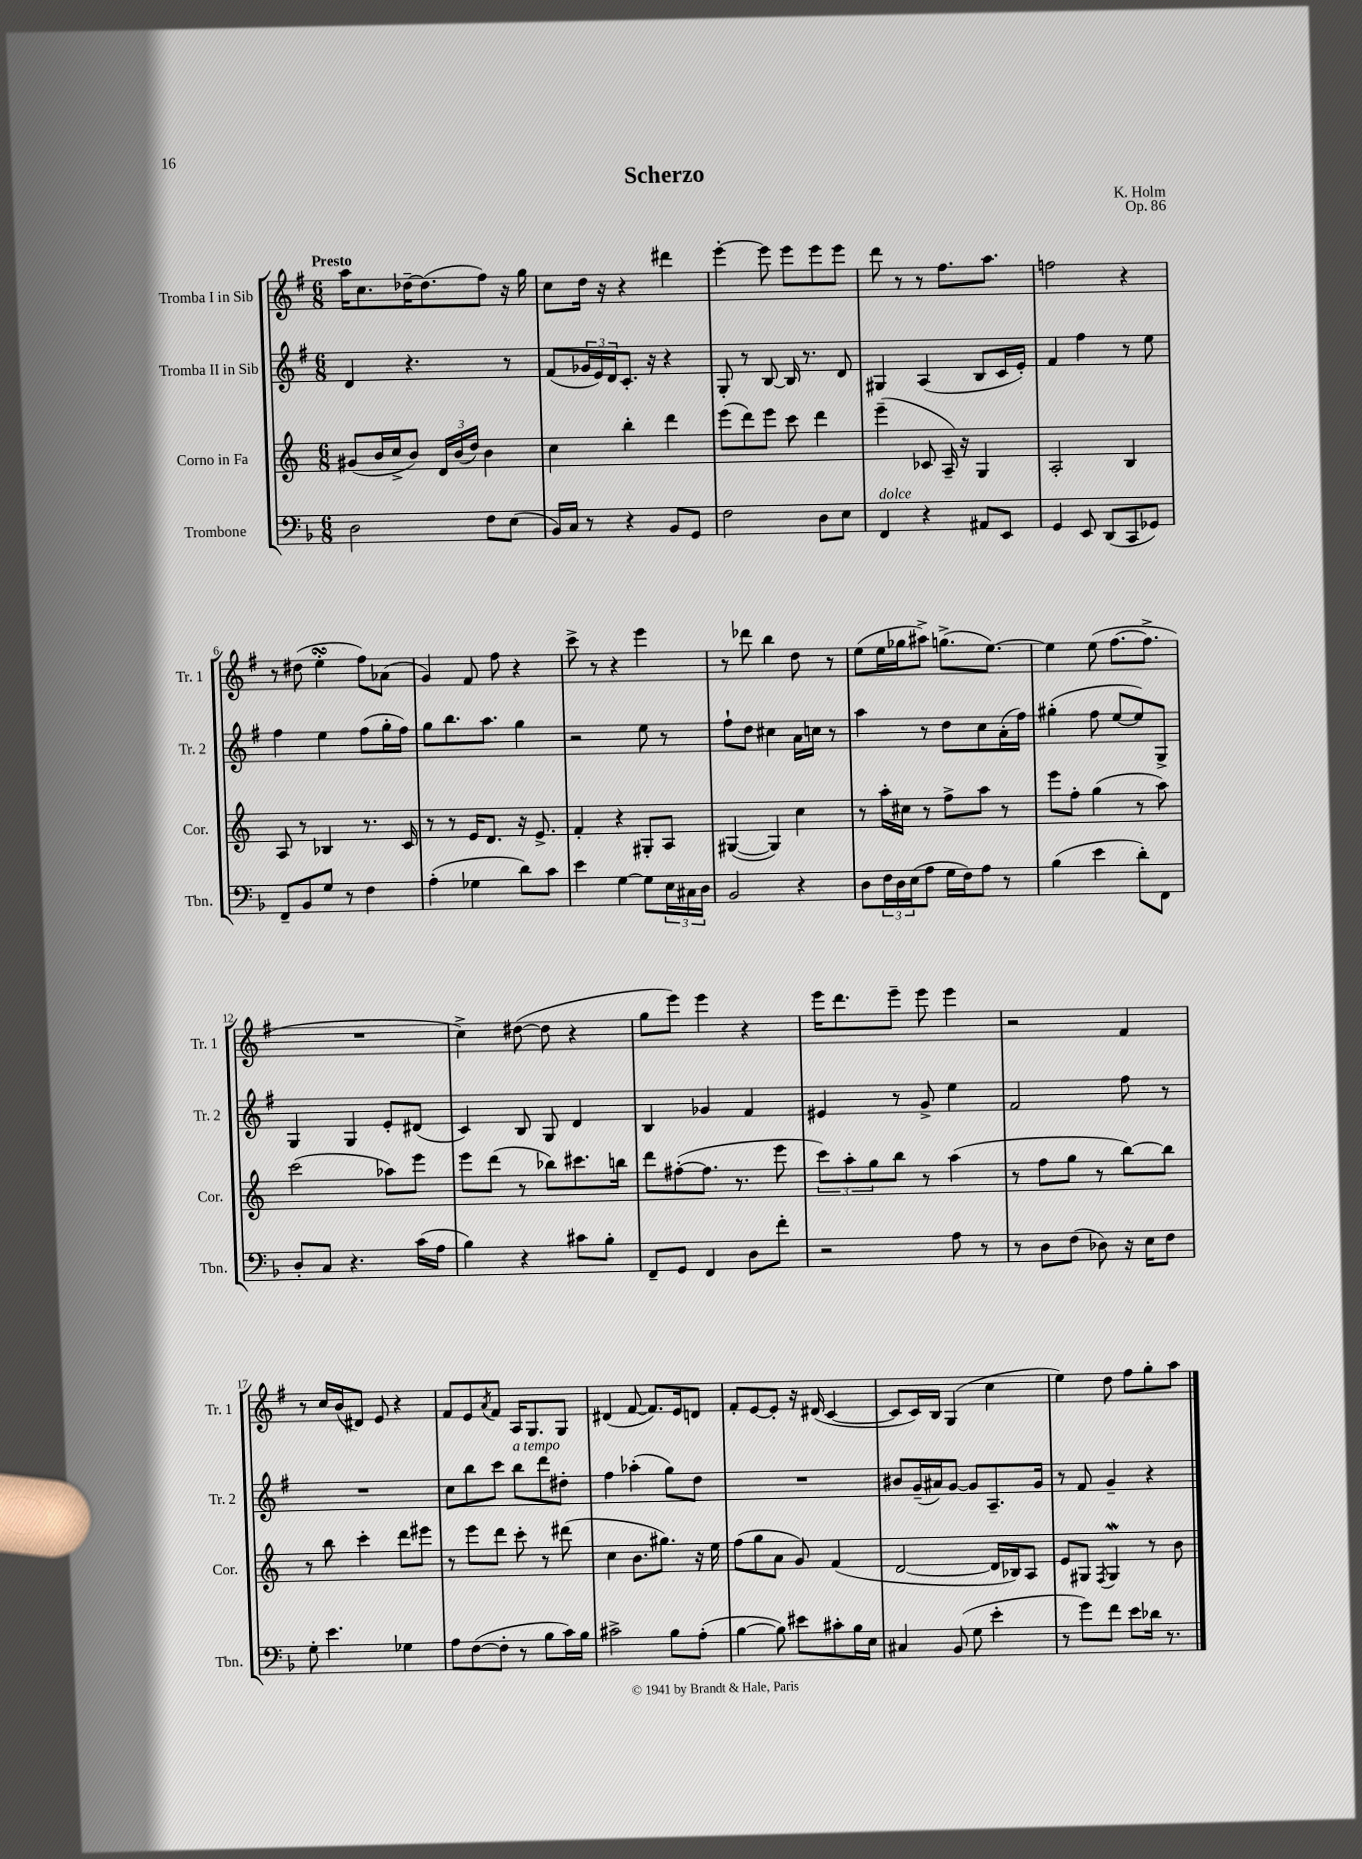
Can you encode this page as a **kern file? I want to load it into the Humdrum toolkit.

**kern	**kern	**kern	**kern
*staff4	*staff3	*staff2	*staff1
*clefF4	*clefG2	*clefG2	*clefG2
*k[b-]	*k[]	*k[f#]	*k[f#]
*M6/8	*M6/8	*M6/8	*M6/8
2D	(8g#	4d	16aa
.	.	.	8.cc
.	16b	.	.
.	16cc^	.	.
.	8b)	4.r	[16dd-~
.	.	.	(8.dd-]
.	24d	.	.
.	(24b	.	.
.	24dd)	.	.
8F	4b	.	8ff#)
(8E	.	8r	16r
.	.	.	16gg
=	=	=	=
16BB-)	4cc	(8f#	8cc
16C	.	.	.
8r	.	24g-	16dd
.	.	24e)	.
.	.	.	16r
.	.	24d	.
4r	4bb'	8.c'	4r
.	.	16r	.
8BB-	4ddd	4r	4ddd#
8GG	.	.	.
=	=	=	=
2F	(8eee	8G'	[4eee'
.	8ddd)	8r	.
.	8eee	[8B	8eee]
.	8ccc	16B]	8eee
.	.	8.r	.
8D	4ddd	.	8eee
8E	.	8d	8eee
=	=	=	=
4FF	(4eee~	4G#	8ddd
.	.	.	8r
4r	8c-	(4A	8r
.	16A~)	.	8.ff#
.	16r	.	.
8AA#	4G	8B	.
.	.	.	8.aa
8EE	.	16c	.
.	.	16e')	.
=	=	=	=
4GG	2A'	4f#	2ff
8EE	.	4ff#	.
(8DD	.	.	.
8CC	4B	8r	4r
8GG-)	.	8ee	.
=	=	=	=
8FF~	8A	4ff#	8r
8BB-	8r	.	(8dd#
8G	4B-	4ee	4ee'
8r	.	.	.
4F	8.r	(8ff#	8ff#)
.	.	16gg'	(8a-
.	16c	16ff#)	.
=	=	=	=
(4A'	8r	8gg	4g)
.	8r	8.bb	.
4G-	16e	.	8f#
.	8.d	8.aa	.
.	.	.	8ff#
8d)	16r	4gg	4r
.	8.e^	.	.
8c	.	.	.
=	=	=	=
4e	4f'	2r	8ccc^
.	.	.	8r
[4G	4r	.	4r
8G]	8G#'	8ee	4eee
24E	8A	8r	.
24C#	.	.	.
24D	.	.	.
=	=	=	=
2BB-	([4G#	8ff#`	8r
.	.	8dd	8ddd-
.	4G#])	4cc#	4bb
4r	4cc	16a	8dd
.	.	16cc	.
.	.	8r	8r
=	=	=	=
8D	8r	4aa	(8ee
24F	16aa'	.	16ee
24D	.	.	.
.	16cc#	.	16gg-
(24E	.	.	.
8A	8r	8r	8aa#^)
16G	8ff^	8dd	(8.gg^
16F)	.	.	.
8A	8aa	8cc	.
.	.	.	[8.ee)
8r	8r	(16a'	.
.	.	16ff#)	.
=	=	=	=
(4B-	8eee	(4gg#'	4ee]
.	8ff'	.	.
4e	(4gg	8ff#	(8ee
.	.	[8ee	[8.ff#
8d')	8r	8ee])	.
.	.	.	8.ff#^]
8FF	8aa)	8G^	.
=	=	=	=
8D'	(2ccc	4G	2.r
8C	.	.	.
4.r	.	4G	.
.	8aa-)	8e'	.
(16c	8eee	(8d#	.
16A	.	.	.
=	=	=	=
4B-)	8eee	4c)	4cc^)
.	(8ddd	.	.
4r	8r	8B	([8dd#
.	8bb-)	8G	8dd#]
8c#	8.ccc#	4d	4r
8B-'	.	.	.
.	16bb	.	.
=	=	=	=
8FF~	8ddd	4B	8gg
8GG	([8ff#'	.	8eee)
4FF	8.ff#]	4g-	4eee
.	8.r	.	.
8D	.	4f#	4r
8f'	8eee	.	.
=	=	=	=
2r	12ccc)	4e#	16eee
.	.	.	8.ddd
.	12aa'	.	.
.	12gg	.	.
.	8bb	8r	8eee~
.	8r	8g^	8eee
8A	(4aa	4ee	4eee
8r	.	.	.
=	=	=	=
8r	8r	2f#	2r
8D	8ff	.	.
(8F	8gg	.	.
8D-)	8r	.	.
16r	[8bb)	8ff#	4f#
16E	.	.	.
8F	8bb]	8r	.
=	=	=	=
8G'	8r	2.r	8r
4.e	8bb	.	16cc
.	.	.	(16b
.	4ccc'	.	8d#)
.	.	.	8e
4G-	8ddd	.	4r
.	8eee#	.	.
=	=	=	=
8A	8r	8cc	8f#
([8F	8eee	8bb	8e
.	.	.	8qa
8F']	8ddd	8ccc	8f#
8r	8ccc'	8bb	16A
.	.	.	8.G
8B-	8r	8ddd	.
16c)	(8ddd#	8dd#'	8G
16B-	.	.	.
=	=	=	=
2c#^	4cc	4ff#	(4d#
.	8.b	(4aa-'	[8f#
.	.	.	8.f#])
.	8.gg#)	.	.
8B-	.	8gg)	.
.	.	.	16e
(8A'	16r	8dd	8d
.	16ee	.	.
=	=	=	=
[4B-	(8ff	2.r	8f#'
.	8gg	.	[8e
8B-])	8a	.	8e']
8e#	8g)	.	16r
.	.	.	(16d#
8c#'	(4f	.	[4c
16B-	.	.	.
16E	.	.	.
=	=	=	=
4C#	[2d	8b#	8c]
.	.	(16g~	16c)
.	.	16a#)	16B
(8BB-	.	[8g	(4G
8G	.	8g]	.
4e'	16d]	8.A~	4cc
.	16B-)	.	.
.	8A	.	.
.	.	16g	.
=	=	=	=
8r	8e	8r	4ee)
8g)	8G#	8f#	.
.	8qF	.	.
8f	4G#	4g~	8dd
8e	.	.	8ff#
16d-	8r	4r	8gg'
8.r	.	.	.
.	8b	.	8aa
==	==	==	==
*-	*-	*-	*-
